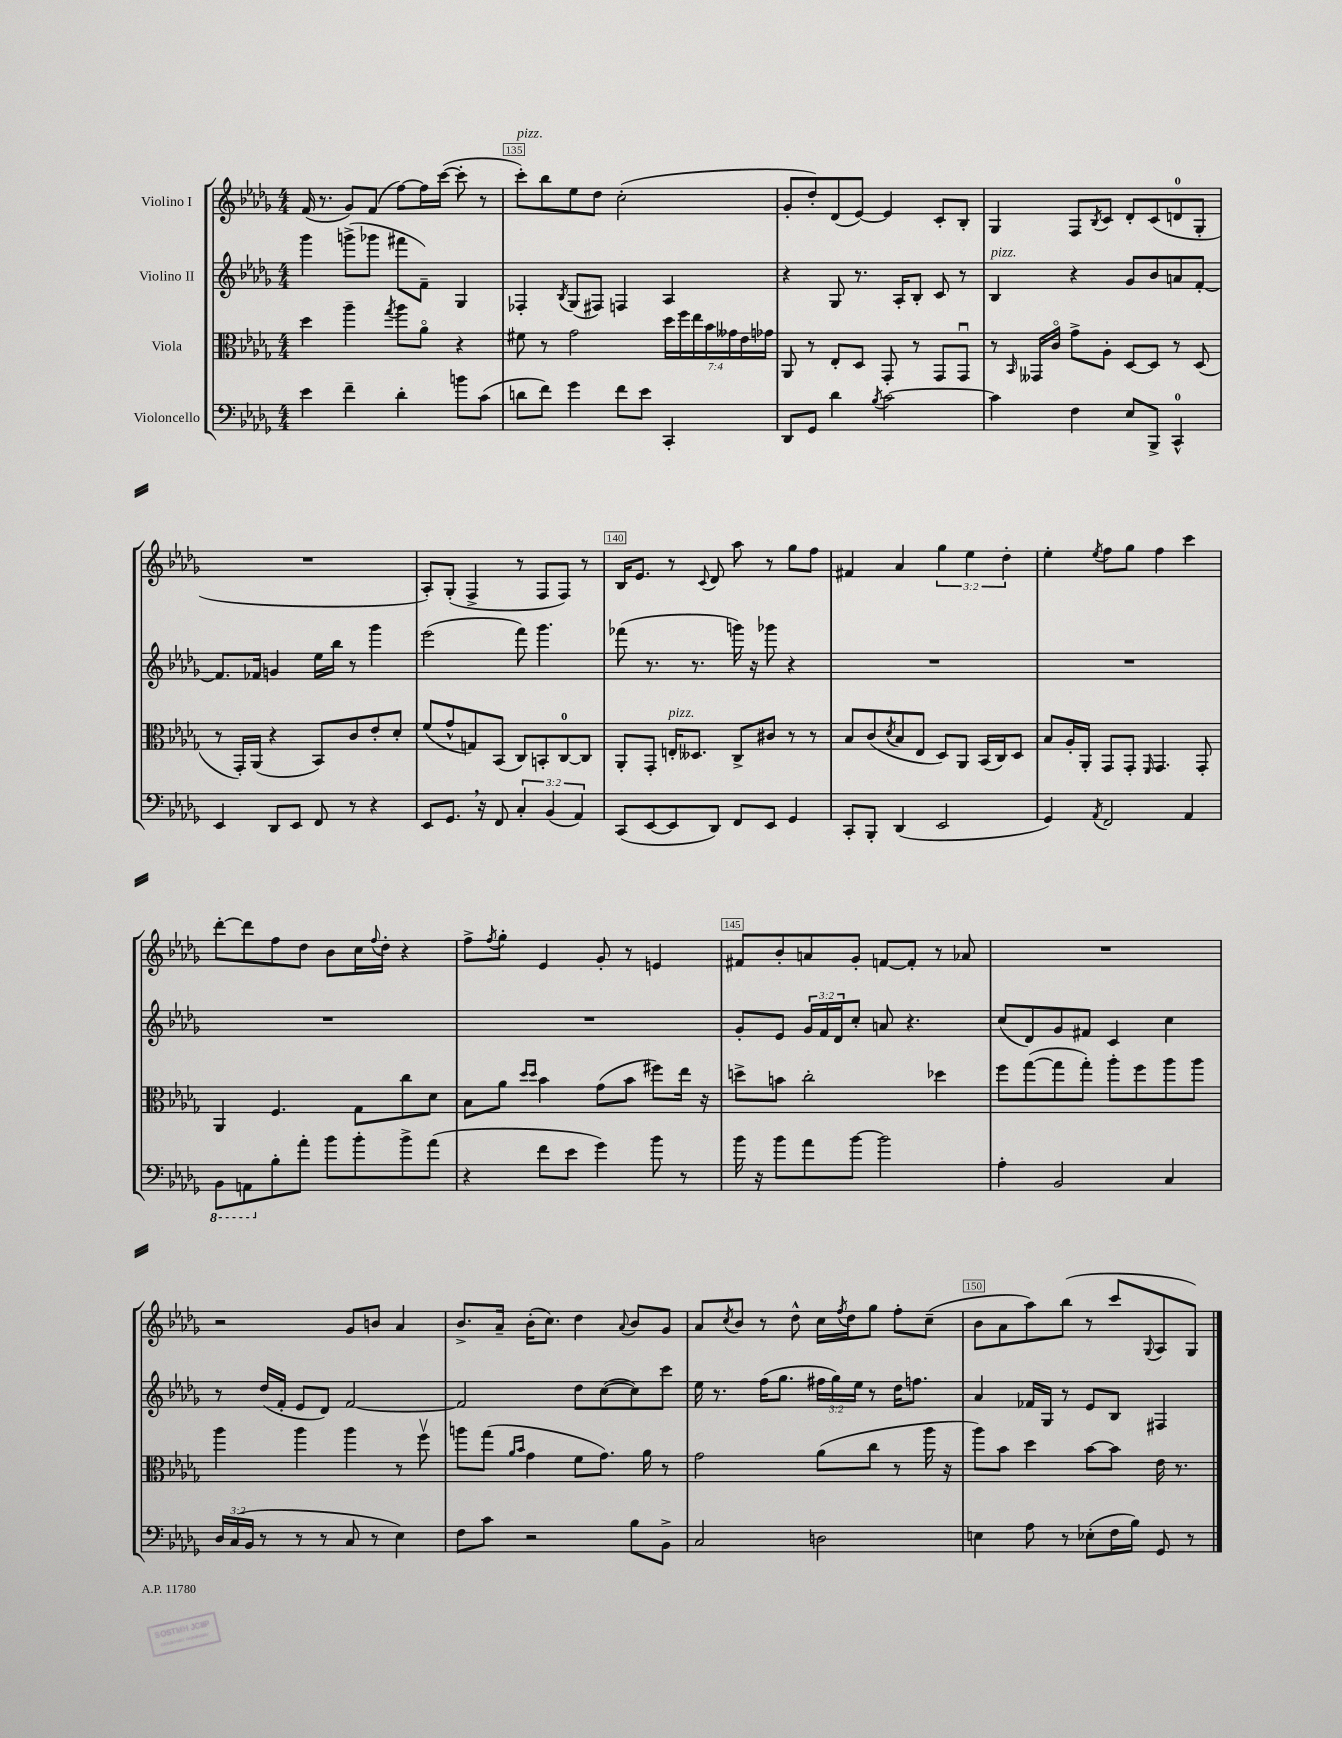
<<
\new StaffGroup <<
\new Staff = "s0" \with { instrumentName = "Violino I" } {
    \clef treble \key des \major \numericTimeSignature \time 4/4 \override Staff.TupletNumber.text = #tuplet-number::calc-fraction-text
    f'16( r8. ges'8) f'8( f''8~) f''16 c'''16~( c'''8-. r8 |
    c'''8-.^\markup { \italic "pizz." }) bes''8 ees''8 des''8 c''2-.( |
    ges'8-. des''8-.) des'8( ees'8~) ees'4 c'8-. bes8-. |
    ges4 f8 \acciaccatura { bes8 } c'8 des'8-. c'8( d'8-0 ges8-. |
    R1 |
    aes8-.) ges8-.( f4-> r8 f8 f8) r8 |
    bes16 ees'8. r8 \appoggiatura { c'8 } des'8 aes''8 r8 ges''8 f''8 |
    fis'4 aes'4 \tuplet 3/2 { ges''4 ees''4 des''4-. } |
    ees''4-. \acciaccatura { ees''8 } f''8 ges''8 f''4 c'''4 |
    des'''8~-. des'''8 f''8 des''8 bes'8 c''16 \appoggiatura { f''8 } des''16-. r4 |
    f''8-> \acciaccatura { f''8 } ges''8-. ees'4 ges'8-. r8 e'4 |
    fis'8 bes'8-. a'8 ges'8-. f'8~ f'8-. r8 aes'8 |
    R1 |
    r2 ges'8 b'8 aes'4 |
    bes'8.-> aes'16-- bes'16-.( c''8.) des''4 \appoggiatura { aes'8 } bes'8 ges'8 |
    aes'8 \acciaccatura { c''8 } bes'8 r8 des''8-^ c''16 \acciaccatura { f''8 } des''16 ges''8 f''8-. c''8--( |
    bes'8 aes'8 aes''8) bes''8( r8 c'''8 \appoggiatura { ges8 } aes8 ges8) \bar "|." |
}
\new Staff = "s1" \with { instrumentName = "Violino II" } {
    \clef treble \key des \major \numericTimeSignature \time 4/4 \override Staff.TupletNumber.text = #tuplet-number::calc-fraction-text
    ges'''4 g'''8->( ges'''8 fis'''8 f'8--) ges4 |
    fes4-. \acciaccatura { bes8 } ges8( fis8) f4 aes4 |
    r4 ges8 r8. aes16-. bes8-. c'8 r8 |
    bes4^\markup { \italic "pizz." } r4 ges'8 bes'8 a'8 f'8~-. |
    f'8. fes'16 g'4 ees''16 bes''16 r8 ges'''4 |
    ees'''2( f'''8) ges'''4. |
    fes'''8( r8. r8. g'''16) r16 ges'''8 r4 |
    R1 |
    R1 |
    R1 |
    R1 |
    ges'8-. ees'8 \tuplet 3/2 { ges'16 f'16 des'16 } c''8-. a'8 r4. |
    c''8( des'8) ges'8 fis'8 c'4 c''4 |
    r8 des''16( f'16-. ees'8 des'8) f'2~ |
    f'2 des''8 c''8~( c''8) c'''8 |
    ees''16 r8. f''16( ges''8. \tuplet 3/2 { fis''16 ges''16) ees''16 } r8 des''16 f''8. |
    aes'4 fes'16 ges16 r8 ees'8 bes8 fis4 \bar "|." |
}
\new Staff = "s2" \with { instrumentName = "Viola" } {
    \clef alto \key des \major \numericTimeSignature \time 4/4 \override Staff.TupletNumber.text = #tuplet-number::calc-fraction-text
    des''4 aes''4-- \acciaccatura { ges''8 } aes''8 aes'8\flageolet r4 |
    fis'8 r8 ges'2 \tuplet 7/4 { des''16 f''16 ees''16 bes'16 geses'16 ees'16 ges'16 } |
    aes,8 r8 ees8-. des8 ges,8-. r8 ges,8 ges,8\downbow |
    r8 \grace { bes,16 } geses,16 c'16\flageolet ges'8-> aes8-. des8~ des8 r8 des8( |
    r8 ges,16-.) aes,16( r4 bes,8) c'8 ees'8-. des'8-. |
    f'8( ges'8-^ g8) bes,8( c8) b,8-. c8-0~ c8 |
    aes,8-. ges,8-. e16-.^\markup { \italic "pizz." } deses8. c8-> cis'8 r8 r8 |
    bes8 c'8( \acciaccatura { des'8 } bes8 ees8 des8) aes,8 bes,16( c16) des8 |
    bes8 aes16-. aes,16-. ges,8 ges,8-. \grace { f,16 } ges,4. ges,8-. |
    aes,4 f4. ges8 c''8 des'8 |
    bes8 aes'8 \grace { des''16 des''16 } bes'4 ges'8( bes'8 fis''8) ees''16 r16 |
    d''8-> b'8 c''2-. des''4 |
    f''8 ges''8~( ges''8 ges''8-.) aes''8-. f''8 aes''8 aes''8 |
    aes''4 aes''4 aes''4 r8 f''8\upbow |
    a''8 ges''8( \grace { aes'16 bes'16 } ges'4 f'8 ges'8.) aes'16 r8 |
    ges'2 aes'8( c''8 r8 aes''16 r16 |
    aes''8) bes'8 des''4 bes'8~ bes'8 ees'16 r8. \bar "|." |
}
\new Staff = "s3" \with { instrumentName = "Violoncello" } {
    \clef bass \key des \major \numericTimeSignature \time 4/4 \override Staff.TupletNumber.text = #tuplet-number::calc-fraction-text
    ees'4 f'4-- des'4-. b'8 c'8( |
    d'8 f'8) ges'4 f'8 ees'8 c,4-. |
    des,8 ges,8 des'4 \acciaccatura { bes8 } c'2~ |
    c'4 f4 ees8 bes,,8-> c,4-0-^ |
    ees,4 des,8 ees,8 f,8 r8 r4 |
    ees,8 ges,8. \breathe r16 f,8 \tuplet 3/2 { c4-. bes,4( aes,4) } |
    c,8( ees,8~ ees,8 des,8) f,8 ees,8 ges,4 |
    c,8-. bes,,8-. des,4( ees,2 |
    ges,4) \acciaccatura { aes,8 } f,2 aes,4 |
    \ottava #-1 bes,,8 a,,8 \ottava #0 bes8-. aes'8-. bes'8 bes'8-. bes'8-> aes'8( |
    r4 f'8 ees'8 ges'4) bes'8 r8 |
    bes'16 r16 bes'8 aes'8 bes'8~ bes'2 |
    aes4-. bes,2 c4 |
    \tuplet 3/2 { des16 c16( bes,16 } r8 r8 r8 c8 r8 ees4) |
    f8 c'8 r2 bes8 bes,8-> |
    c2 d2 |
    e4 aes8 r8 ees8-.( f16 bes16) ges,8 r8 \bar "|." |
}
>>
>>
\layout { \context { \Score currentBarNumber = #134 \override BarNumber.break-visibility = ##(#f #t #t) barNumberVisibility = #(every-nth-bar-number-visible 5) \override BarNumber.stencil = #(make-stencil-boxer 0.1 0.3 ly:text-interface::print) } }
